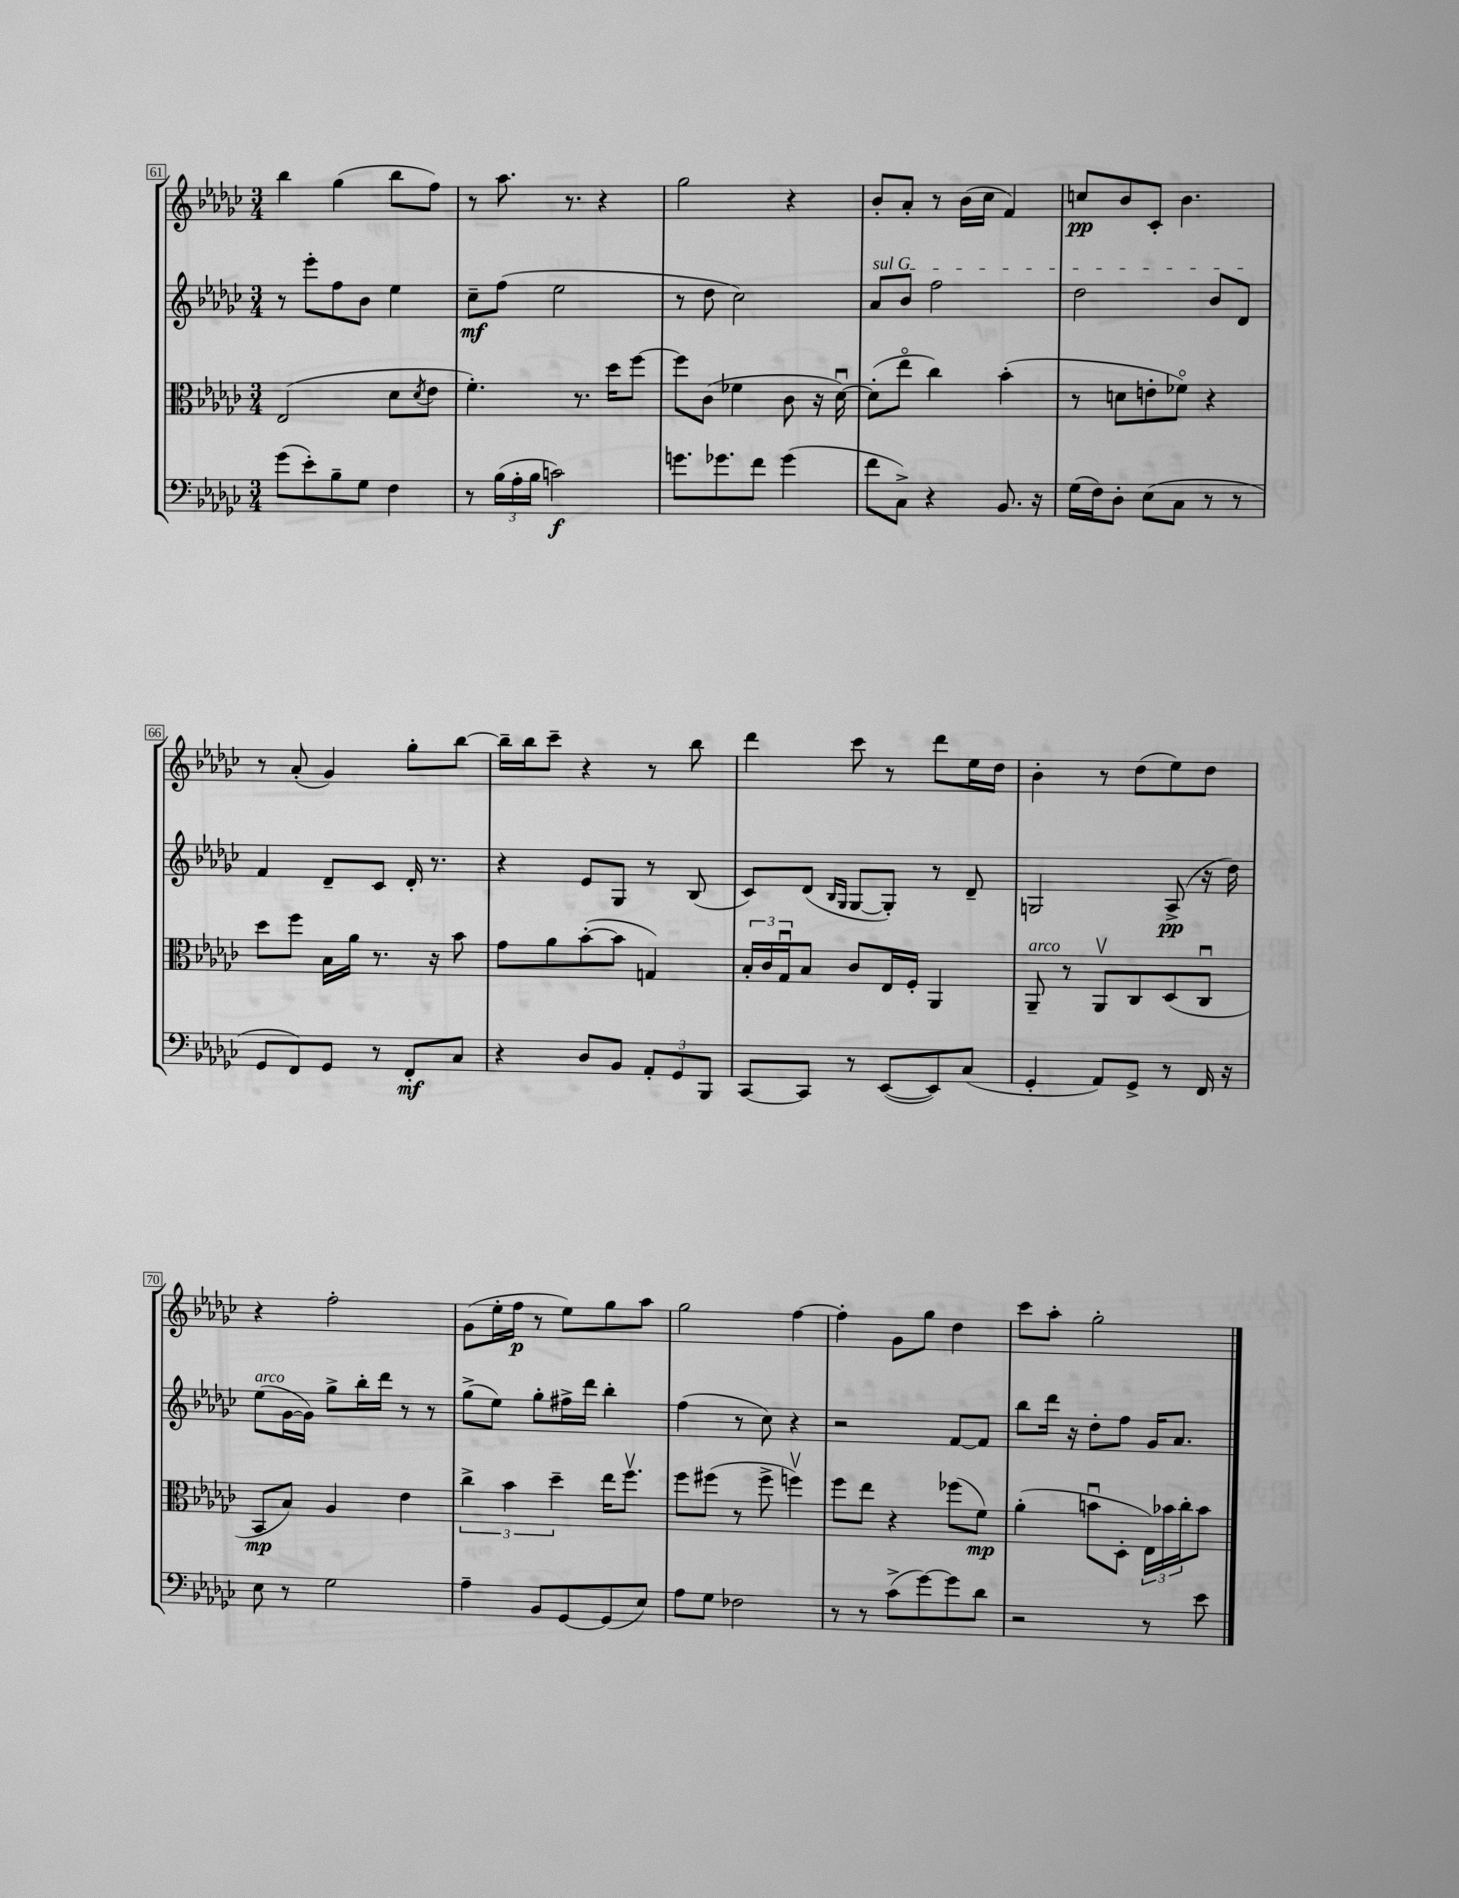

**kern	**kern	**kern	**kern
*staff4	*staff3	*staff2	*staff1
*clefF4	*clefC3	*clefG2	*clefG2
*k[b-e-a-d-g-c-]	*k[b-e-a-d-g-c-]	*k[b-e-a-d-g-c-]	*k[b-e-a-d-g-c-]
*M3/4	*M3/4	*M3/4	*M3/4
(8g-	(2E-	8r	4bb-
8e-')	.	8eee-'	.
8B-~	.	8ff	(4gg-
8G-	.	8b-	.
4F	8d-	4ee-	8bb-
.	8qd-	.	.
.	8e-	.	8ff)
=	=	=	=
8r	4.f')	8cc-~	8r
(24B-	.	(8ff	8.aa-
24A-'	.	.	.
24B-	.	.	.
2c)	.	2ee-	.
.	.	.	8.r
.	8.r	.	.
.	.	.	4r
.	16dd-	.	.
.	[8ff	.	.
=	=	=	=
8.g	8ff]	8r	2gg-
.	(8c-	8dd-	.
8.g-	.	.	.
.	4f-	2cc-)	.
8f	.	.	.
(4g-	8c-	.	4r
.	16r	.	.
.	[16d-u)	.	.
=	=	=	=
8f	(8d-']	8a-	8b-'
8C-^)	8ee-o	8b-	8a-'
4r	4cc-)	2ff	8r
.	.	.	(16b-
.	.	.	16cc-
8.BB-	(4b-'	.	4f)
16r	.	.	.
=	=	=	=
(16G-	8r	2dd-	8cc
16F)	.	.	.
8D-'	8d	.	8b-
(8E-	8e'	.	8c-'
8C-	8f-o)	.	4.b-
8r	4r	8b-	.
8r	.	8d-	.
=	=	=	=
8GG-	8dd-	4f	8r
8FF)	8ff	.	(8a-'
8GG-	16B-	8d-~	4g-)
.	16a-	.	.
8r	8.r	8c-	.
8FF'	.	16d-'	8gg-'
.	16r	8.r	.
8C-	8b-	.	[8bb-
=	=	=	=
4r	8g-	4r	16bb-~]
.	.	.	16bb-
.	8a-	.	8ccc-~
8D-	([8b-'	8e-	4r
8BB-	8b-]	8G-	.
12AA-'	4G)	8r	8r
12GG-	.	.	.
.	.	(8B-	8bb-
12BBB-	.	.	.
=	=	=	=
[8CC-	24B-'	8c-)	4ddd-
.	24c-	.	.
.	24G-u	.	.
8CC-]	8B-	(8d-	.
.	.	16qqB-	.
.	.	16qqG-	.
8r	8c-	[8G-	8ccc-
([8EE-	16E-	8G-'])	8r
.	16F'	.	.
8EE-])	4AA-	8r	8ddd-
(8C-	.	8d-~	16ee-
.	.	.	16dd-
=	=	=	=
4GG-'	8AA-~	2G	4b-'
.	8r	.	.
8AA-)	8AA-v	.	8r
8GG-^	8C-	.	(8dd-
8r	(8D-	(8A-^	8ee-)
16FF	8C-u	16r	8dd-
16r	.	16dd-)	.
=	=	=	=
8E-	8BB-	(8ee-	4r
8r	8B-)	[16g-	.
.	.	16g-])	.
2G-	4A-	8gg-^	2ff'
.	.	16bb-'	.
.	.	16ddd-	.
.	4e-	8r	.
.	.	8r	.
=	=	=	=
4A-~	6cc-^	(8gg-^	(8g-
.	.	8ee-)	16ee-'
.	6b-	.	.
.	.	.	16ff
8BB-	.	8gg-'	8r
.	6dd-~	.	.
[8GG-	.	16ff#^	8ee-)
.	.	16ddd-	.
(8GG-]	16ee-	4bb-'	8gg-
.	8.ffv	.	.
8E-)	.	.	8aa-
=	=	=	=
8A-	8ff	(4ff	2gg-
8G-	(8ff#	.	.
2F-	8r	8r	.
.	8ff#^	8cc-)	.
.	4ffv)	4r	[4ff
=	=	=	=
8r	8ff	2r	4ff']
8r	8ee-	.	.
(8c-^	4r	.	8g-
[8g-)	.	.	8gg-
8g-]	(8ff-	[8f	4dd-
8d-	8f)	8f]	.
=	=	=	=
2r	(4a-'	8bb-	8ccc-
.	.	16ddd-	8aa-'
.	.	16r	.
.	8bu	8dd-'	2gg-'
.	8D-'	8ff	.
8r	24E-)	16g-	.
.	24b-	.	.
.	.	8.a-	.
.	24cc-'	.	.
8e-	8b-	.	.
==	==	==	==
*-	*-	*-	*-
